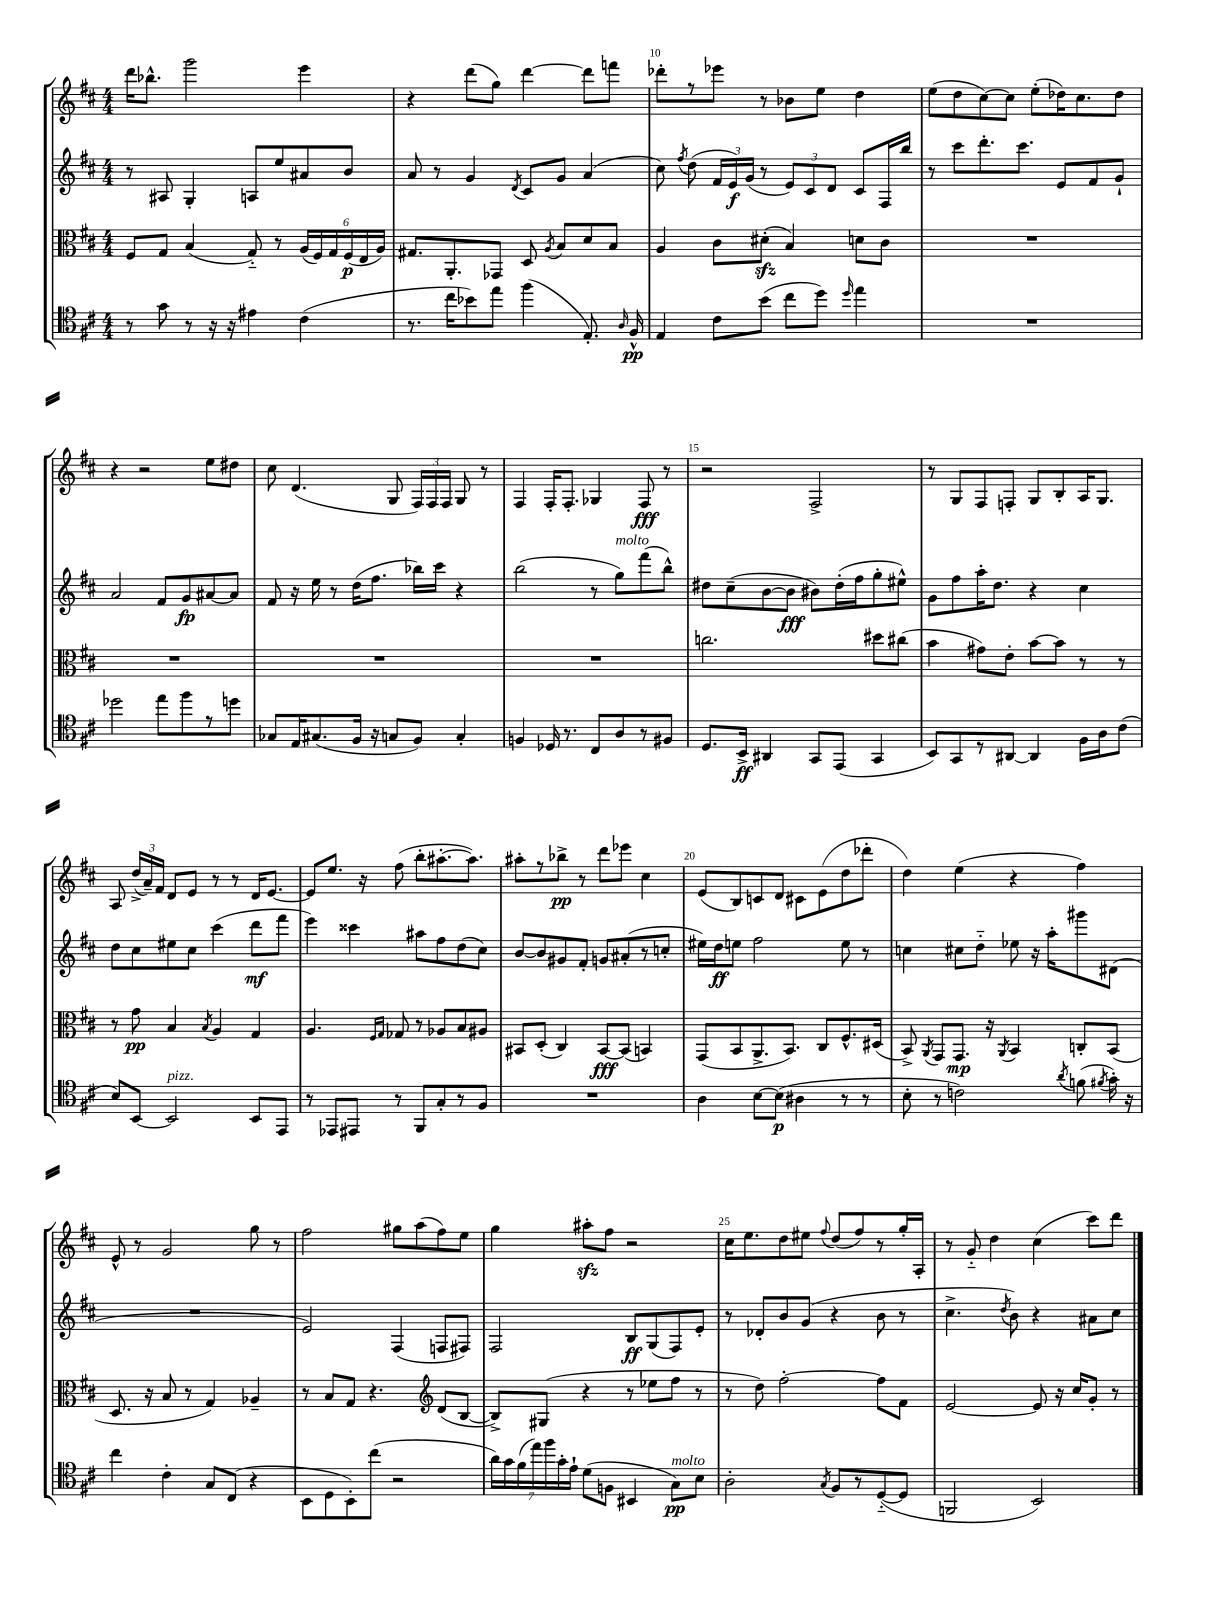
<<
\new StaffGroup <<
\new Staff = "s0" {
    \clef treble \key d \major \numericTimeSignature \time 4/4
    \autoBeamOff d'''16[ bes''8.]-^ g'''2 e'''4 |
    r4 d'''8[( g''8]) d'''4~ d'''8[ f'''8] |
    des'''8[-. r8 ees'''8] r8 bes'8[ e''8] d''4 |
    e''8[( d''8 cis''8~) cis''8] e''8[-.( des''16) cis''8. des''8] |
    r4 r2 e''8[ dis''8] |
    cis''8 d'4.( g8 \tuplet 3/2 { fis16[) fis16 fis16] } g8 r8 |
    fis4 fis16[-. fis8.]-. ges4 fis8\fff r8 |
    r2 fis2-> |
    r8 g8[ fis8 f8]-. g8[ b8-. a16 g8.] |
    a8 \tuplet 3/2 { d''16[->( a'16--) fis'16] } d'8[ e'8] r8 r8 d'16[ e'8.]~ |
    e'8[ e''8.] r16 fis''8( b''8[-. ais''8.~-. ais''8.]) |
    ais''8[-. r8 bes''8]->\pp r8 d'''8[ ees'''8] cis''4 |
    e'8[( b8) c'8 d'8] cis'8[ e'8( d''8 des'''8]-. |
    d''4) e''4( r4 fis''4) |
    e'8-^ r8 g'2 g''8 r8 |
    fis''2 gis''8[ a''8( fis''8) e''8] |
    g''4 ais''8[-.\sfz fis''8] r2 |
    cis''16[ e''8. d''8 eis''8] \appoggiatura { fis''8 } d''8[( fis''8) r8 g''16-. a16]-. |
    r8 g'8-_ d''4 cis''4( cis'''8[) d'''8] \bar "|." |
}
\new Staff = "s1" {
    \clef treble \key d \major \numericTimeSignature \time 4/4
    \autoBeamOff r8 ais8 g4-. a8[ e''8 ais'8 b'8] |
    a'8 r8 g'4 \acciaccatura { d'8 } cis'8[ g'8] a'4( |
    cis''8) \acciaccatura { fis''8 } d''8( \tuplet 3/2 { fis'16[ e'16\f) g'16]( } r8 \tuplet 3/2 { e'8[) cis'8 d'8] } cis'8[ fis16 b''16] |
    r8 cis'''8[ d'''8.-. cis'''8.] e'8[ fis'8 g'8]-! |
    a'2 fis'8[ g'8\fp ais'8~ ais'8] |
    fis'8 r16 e''16 r8 d''16[( fis''8.] bes''16[) cis'''16] r4 |
    b''2( r8 g''8[^\markup { \italic "molto" }) fis'''8( b''8]-^) |
    dis''8[ cis''8--( b'8~ b'8]\fff bis'8[) dis''16-.( fis''16 g''8-. eis''8]-^) |
    g'8[ fis''8 a''16-. d''8.] r4 cis''4 |
    d''8[ cis''8 eis''8 cis''8] cis'''4( d'''8[\mf fis'''8] |
    e'''4) cisis'''4 ais''8[ fis''8 d''8( cis''8]) |
    b'8[~ b'8 gis'8 fis'8]-. g'8[ ais'8-.( r8 c''8]-. |
    eis''16[) d''16\ff e''8] fis''2 e''8 r8 |
    c''4 cis''8[ d''8]-_ ees''8 r16 a''16[-. gis'''8 dis'8]( |
    R1 |
    e'2) fis4( f8[ fis8]) |
    fis2 b8[\ff g8( fis8) e'8]-. |
    r8 des'8[-. b'8 g'8]( r4 b'8 r8 |
    cis''4.-> \acciaccatura { d''8 } b'8) r4 ais'8[ cis''8] \bar "|." |
}
\new Staff = "s2" {
    \clef alto \key d \major \numericTimeSignature \time 4/4
    \autoBeamOff fis8[ g8] b4( g8-_) r8 \tuplet 6/4 { a16[( fis16) g16 fis16\p( e16 a16]) } |
    gis8.[ a,8.-. ges,8] d8 \acciaccatura { a8 } b8[ d'8 b8] |
    a4 cis'8[ dis'8]-.\sfz( b4) d'8[ cis'8] |
    R1 |
    R1 |
    R1 |
    R1 |
    c''2. dis''8[ cis''8]( |
    b'4 gis'8[) e'8]-. b'8[~ b'8] r8 r8 |
    r8 g'8\pp b4 \acciaccatura { b8 } a4 g4 |
    a4. \grace { fis16[ g16] } ges8 r8 aes8[ b8 ais8] |
    bis,8[ d8]-.( cis4) bis,8[~\fff bis,8]( b,4) |
    g,8[( b,8 a,8.-> b,8.]) cis8[ fis8.-^ dis16]( |
    b,8->) \acciaccatura { a,8 } g,8[ g,8.]\mp r16 \acciaccatura { a,8 } b,4 c8[-. b,8]( |
    d8. r16 b8 r8 g4) aes4-- |
    r8 b8[ g8] r4. \clef treble d'8[( b8]~ |
    b8[->) gis8]( r4 r8 ees''8[ fis''8] r8 |
    r8 d''8) fis''2~-. fis''8[ fis'8] |
    e'2~ e'8 r16 cis''16[ g'8]-. r8 \bar "|." |
}
\new Staff = "s3" {
    \clef tenor \key d \major \numericTimeSignature \time 4/4
    \autoBeamOff r8 g'8 r8 r16 r16 eis'4 cis'4( |
    r8. cis''16[ bes'8) e''8] fis''4( e8.-.) \grace { a16 } fis16-^\pp |
    e4 cis'8[ b'8]( cis''8[ d''8]) \grace { d''16 } e''4 |
    R1 |
    des''2 e''8[ fis''8 r8 d''8] |
    ges8[ e16 gis8.( fis16] r16 g8[ fis8]) g4-. |
    f4 des16 r8. cis8[ a8 r8 fis8] |
    d8.[ b,16]->\ff ais,4 g,8[ e,8]( g,4 |
    b,8[) g,8 r8 ais,8]~ ais,4 fis16[ a16 cis'8]( |
    b8[) b,8]~ b,2^\markup { \italic "pizz." } b,8[ e,8] |
    r8 ees,8[ eis,8] r8 fis,8[ g8-. r8 fis8] |
    R1 |
    a4 b8[~ b8]\p( ais4 r8 r8 |
    b8-. r8 c'2) \acciaccatura { a'8 } f'8( \acciaccatura { fis'8 } g'16-.) r16 |
    cis''4 cis'4-. g8[ cis8]( r4 |
    b,8[ d8 b,8-.) cis''8]( r2 |
    \tuplet 7/4 { a'16[) g'16 fis'16( e''16) fis''16 g'16-. e'16]-! } d'8[( f8] bis,4 g8[\pp^\markup { \italic "molto" }) b8] |
    a2-. \acciaccatura { g8 } fis8[ r8 d8~-_( d8] |
    f,2 b,2) \bar "|." |
}
>>
>>
\layout { \context { \Score currentBarNumber = #8 \override BarNumber.break-visibility = ##(#f #t #t) barNumberVisibility = #(every-nth-bar-number-visible 5) } }
